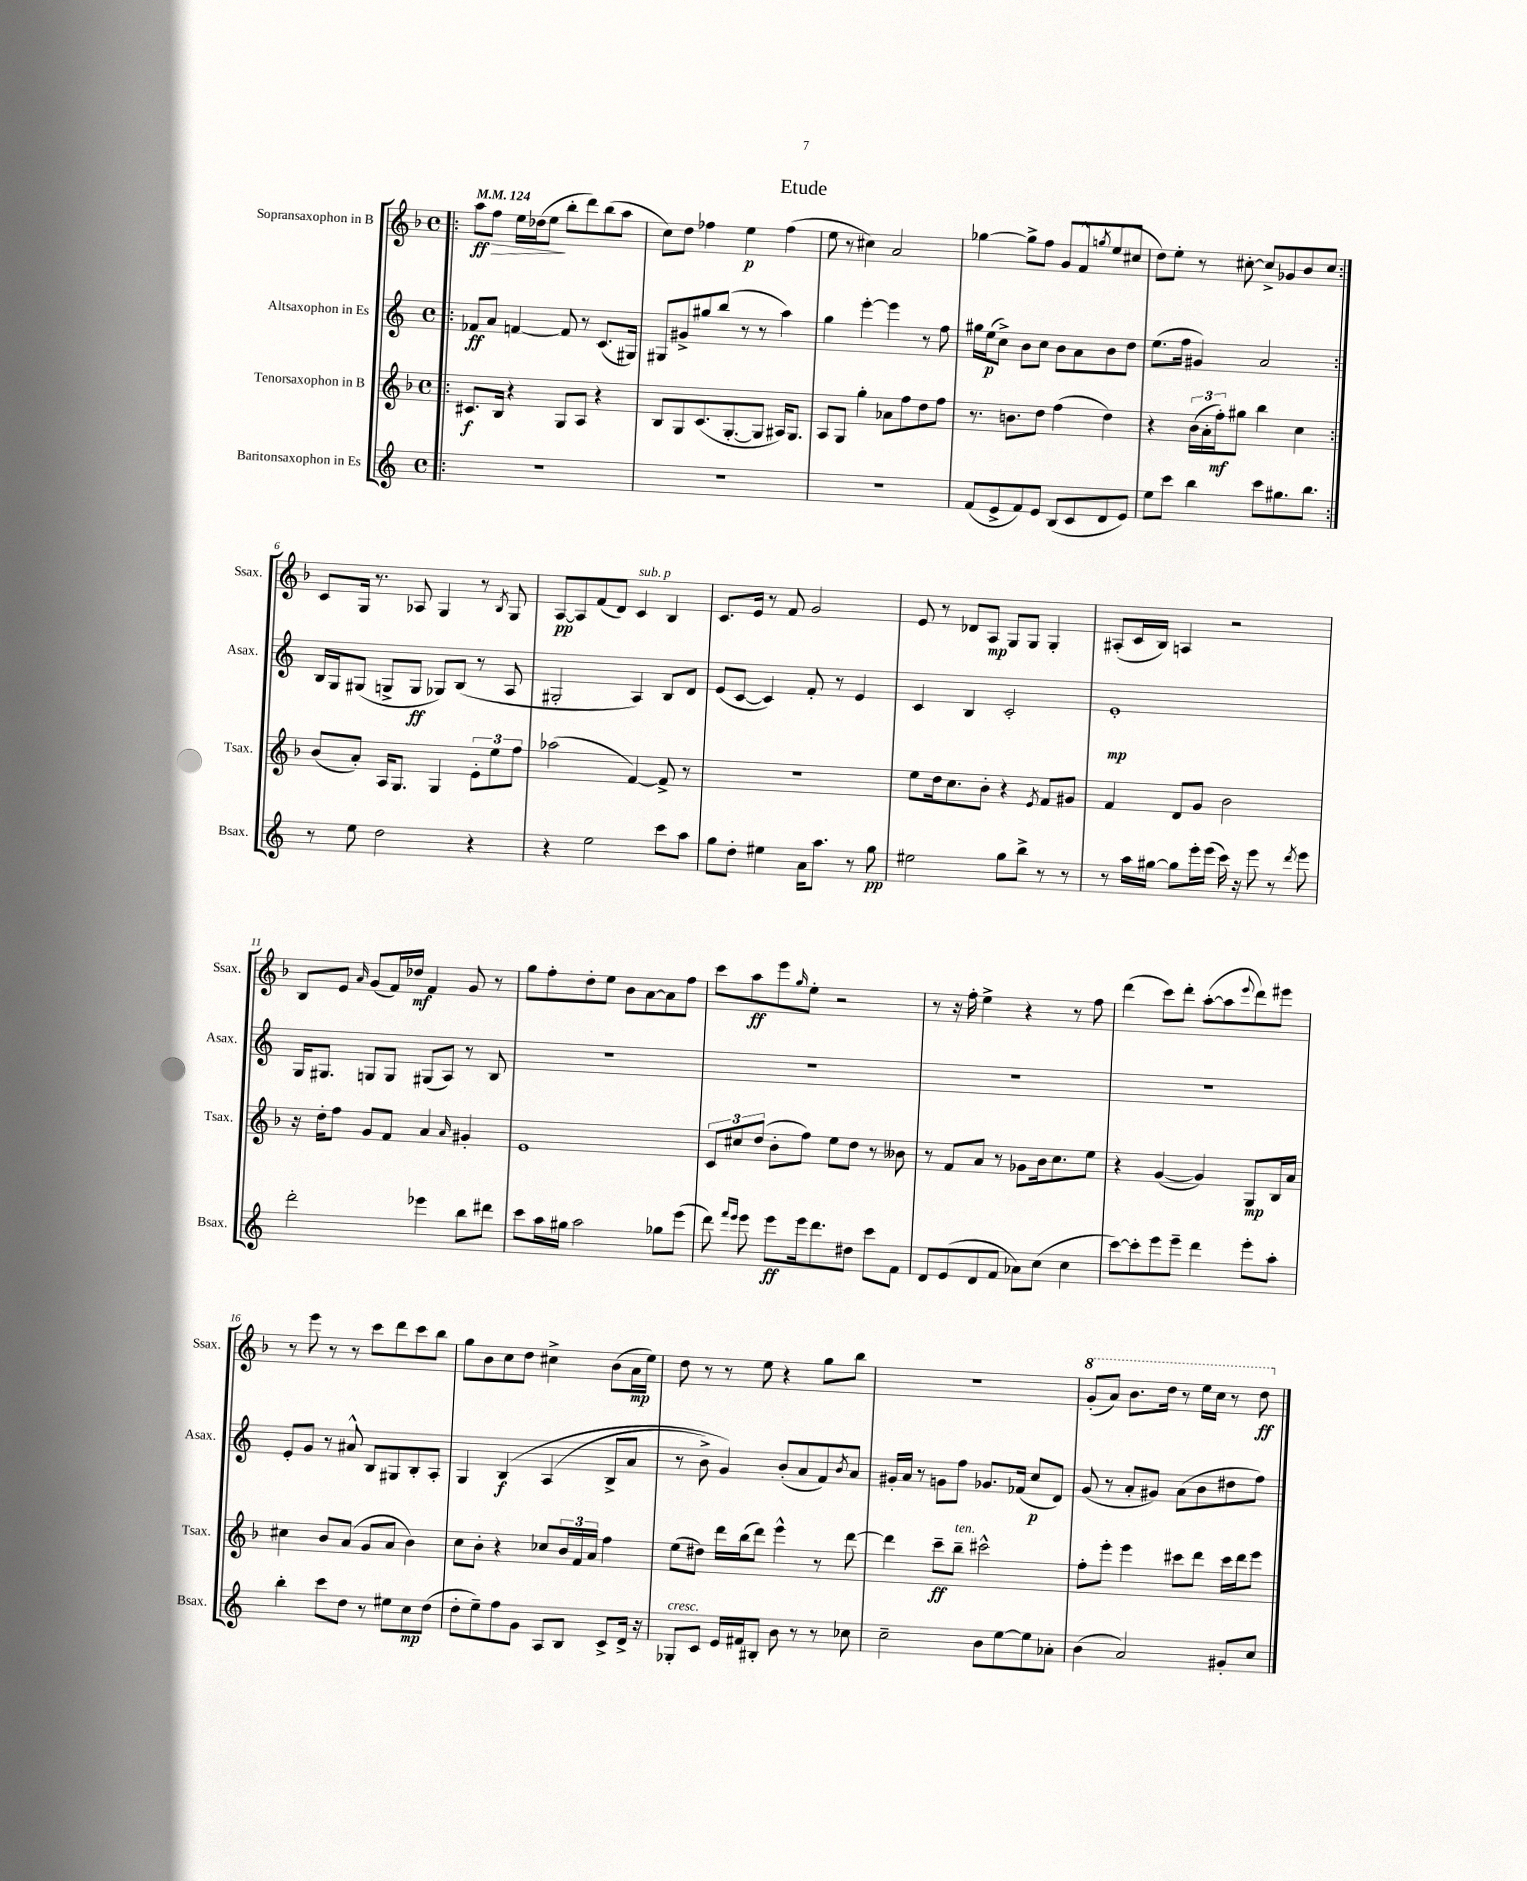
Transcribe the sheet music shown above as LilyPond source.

\header { title = "Etude" }
<<
\new StaffGroup <<
\new Staff = "s0" \with { instrumentName = "Sopransaxophon in B" shortInstrumentName = "Ssax." } {
    \clef treble \key f \major \defaultTimeSignature \time 4/4 \tempo 4 = 124
    \repeat volta 2 { \bar ".|:" a''8\ff f''8\> e''16 des''16( e''8\! bes''8-. d'''8) bes''8( a''8 |
    c''8) d''8 fes''4 e''4\p fes''4( |
    e''8 r8 cis''4) a'2 |
    ges''4~ ges''8-> f''8 g'8 f'8-^ \acciaccatura { g''8 } e''8( cis''8 |
    d''8) e''8-. r8 cis''8~-. cis''8-> ges'8 bes'8 cis''8 | }
    c'8 g16 r8. aes8 g4 r8 \acciaccatura { bes8 } g8 |
    a8~\pp a8 f'8( d'8) c'4^\markup { \italic "sub. p" } bes4 |
    c'8. e'16 r8 f'8 g'2 |
    e'8 r8 des'8 a8\mp g8 g8 g4-. |
    ais8-.( c'16 bes16) a4 r2 |
    bes8 e'8 \grace { a'16 } g'8( f'16) des''16\mf f'4 g'8 r8 |
    g''8 f''8-. d''8-. e''8 bes'8 a'8~ a'8 f''8 |
    c'''8 a''8\ff e'''8 \grace { g''16 } e''8-. r2 |
    r8 r16 f''16-. e''4-> r4 r8 f''8 |
    d'''4( c'''8) d'''8-. a''8~-.( a''8 \appoggiatura { e'''8 } d'''8) eis'''8 |
    r8 e'''8 r8 r8 c'''8 d'''8 c'''8 bes''8 |
    g''8 bes'8 c''8 d''8 cis''4-> bes'8( a'16\mp e''16) |
    d''8 r8 r8 e''8 r4 g''8 bes''8 |
    R1 |
    \ottava #1 g''8-.( a''8) bes''8. d'''16 r8 e'''16 c'''16 r8 d'''8\ff \ottava #0 \bar "|." |
}
\new Staff = "s1" \with { instrumentName = "Altsaxophon in Es" shortInstrumentName = "Asax." } {
    \clef treble \key c \major \defaultTimeSignature \time 4/4
    \repeat volta 2 { \bar ".|:" fes'8\ff a'8 f'4~ f'8 r8 c'8.( gis16) |
    gis8 gis'8-> gis''8 b''8( r8 r8 a''4) |
    g''4 e'''4~-. e'''4 r8 f''8 |
    gis''16 e''16\p( c''8->) b'8 c''8 b'8 a'8 b'8 d''8 |
    e''8.( f''16 gis'4) a'2 | }
    b16 g16 gis8( g8-> g8\ff ges8) b8( r8 a8 |
    gis2-. a4) b8 d'8 |
    e'8( c'8~ c'4) f'8-. r8 e'4 |
    c'4 b4 c'2-. |
    e'1-.\mp |
    g16 gis8. g8 g8 gis8( a8) r8 b8 |
    R1 |
    R1 |
    R1 |
    R1 |
    e'8-. g'8 r8 ais'8-^ b8 gis8 b8-. a8-. |
    g4 b4\f\( a4( b8-> a'8 |
    r8 b'8->) g'4\) b'8-.( a'8 f'8) \acciaccatura { b'8 } a'8 |
    gis'16-. a'16 r8 g'8 f''8 ges'8. fes'16( c''8\p d'8) |
    g'8( r8 a'8-. gis'8) a'8( b'8 dis''8 f''8) \bar "|." |
}
\new Staff = "s2" \with { instrumentName = "Tenorsaxophon in B" shortInstrumentName = "Tsax." } {
    \clef treble \key f \major \defaultTimeSignature \time 4/4
    \repeat volta 2 { \bar ".|:" cis'8.\f bes16 r4 g8 a8 r4 |
    bes8 g8 c'8.( g8.~-. g8 ais16) g8. |
    a8 g8 g''4-. aes'8 f''8 d''8 f''8 |
    r8. b'8. d''8 f''4( d''4) |
    r4 \tuplet 3/2 { bes'16( a'16-. f''16-.\mf) } gis''8 bes''4 c''4 | }
    bes'8( a'8-.) a16 g8. g4 \tuplet 3/2 { e'8-. e''8 f''8 } |
    aes''2( f'4~) f'8-> r8 |
    R1 |
    e''8 d''16 c''8. bes'8-. r4 \acciaccatura { e'8 } f'8 gis'8 |
    f'4 d'8 g'8 bes'2 |
    r16 d''16-. f''8 g'8 f'8 a'4 \grace { a'16 } gis'4-. |
    e'1 |
    \tuplet 3/2 { c'8 cis''8 d''8( } bes'8-. f''8) e''8 d''8 r8 beses'8 |
    r8 f'8 a'8 r8 ges'8 bes'16 c''8. e''8 |
    r4 g'4~( g'4) g8\mp bes16 a'16 |
    cis''4 bes'8 a'8( g'8 a'8 bes'4) |
    c''8 bes'8-. r4 ces''8 \tuplet 3/2 { bes'16 f'16 a'16 } f''4 |
    e''8( dis''8) d'''16 bes''16( d'''8) e'''4-^ r8 d'''8~ |
    d'''4 c'''8--\ff bes''8--^\markup { \italic "ten." } cis'''2-^ |
    f''8-. e'''8-. e'''4 cis'''8 d'''8 cis'''16 d'''16 e'''8 \bar "|." |
}
\new Staff = "s3" \with { instrumentName = "Baritonsaxophon in Es" shortInstrumentName = "Bsax." } {
    \clef treble \key c \major \defaultTimeSignature \time 4/4
    \repeat volta 2 { \bar ".|:" R1 |
    R1 |
    R1 |
    f'8( e'8-> f'8) e'8 b8( c'8 d'8 e'8) |
    e''8 c'''8 b''4 c'''8 gis''8. b''8. | }
    r8 e''8 d''2 r4 |
    r4 e''2 c'''8 a''8 |
    g''8 d''8-. eis''4 a'16 a''8. r8 g''8\pp |
    eis''2 g''8 b''8-> r8 r8 |
    r8 a''16 gis''16~ gis''8 e'''16-. e'''16( c'''16) r16 e'''8 r8 \acciaccatura { d'''8 } e'''8 |
    d'''2-. ees'''4 b''8 dis'''8 |
    c'''8 a''16 gis''16 a''2 ges''8 e'''8( |
    d'''8) \grace { f'''16 e'''16 } e'''8 e'''8\ff e'''16 d'''8. dis''8 c'''8 f'8 |
    d'8 e'8( d'8 f'8 aes'8) c''8( c''4 |
    c'''8~) c'''8-. e'''8 e'''8-- d'''4 e'''8-. a''8-. |
    b''4-. c'''8 d''8 r8 eis''8 c''8\mp d''8( |
    d''8-. e''8--) f''8 g'8 a8 b8 c'8-> d'16-> r16 |
    ges8-.^\markup { \italic "cresc." } c'8 e'16 fis'16 bis8-. b'8 r8 r8 ces''8 |
    c''2-- b'8 e''8~ e''8 aes'8-. |
    b'4( a'2) gis'8-. c''8 \bar "|." |
}
>>
>>
